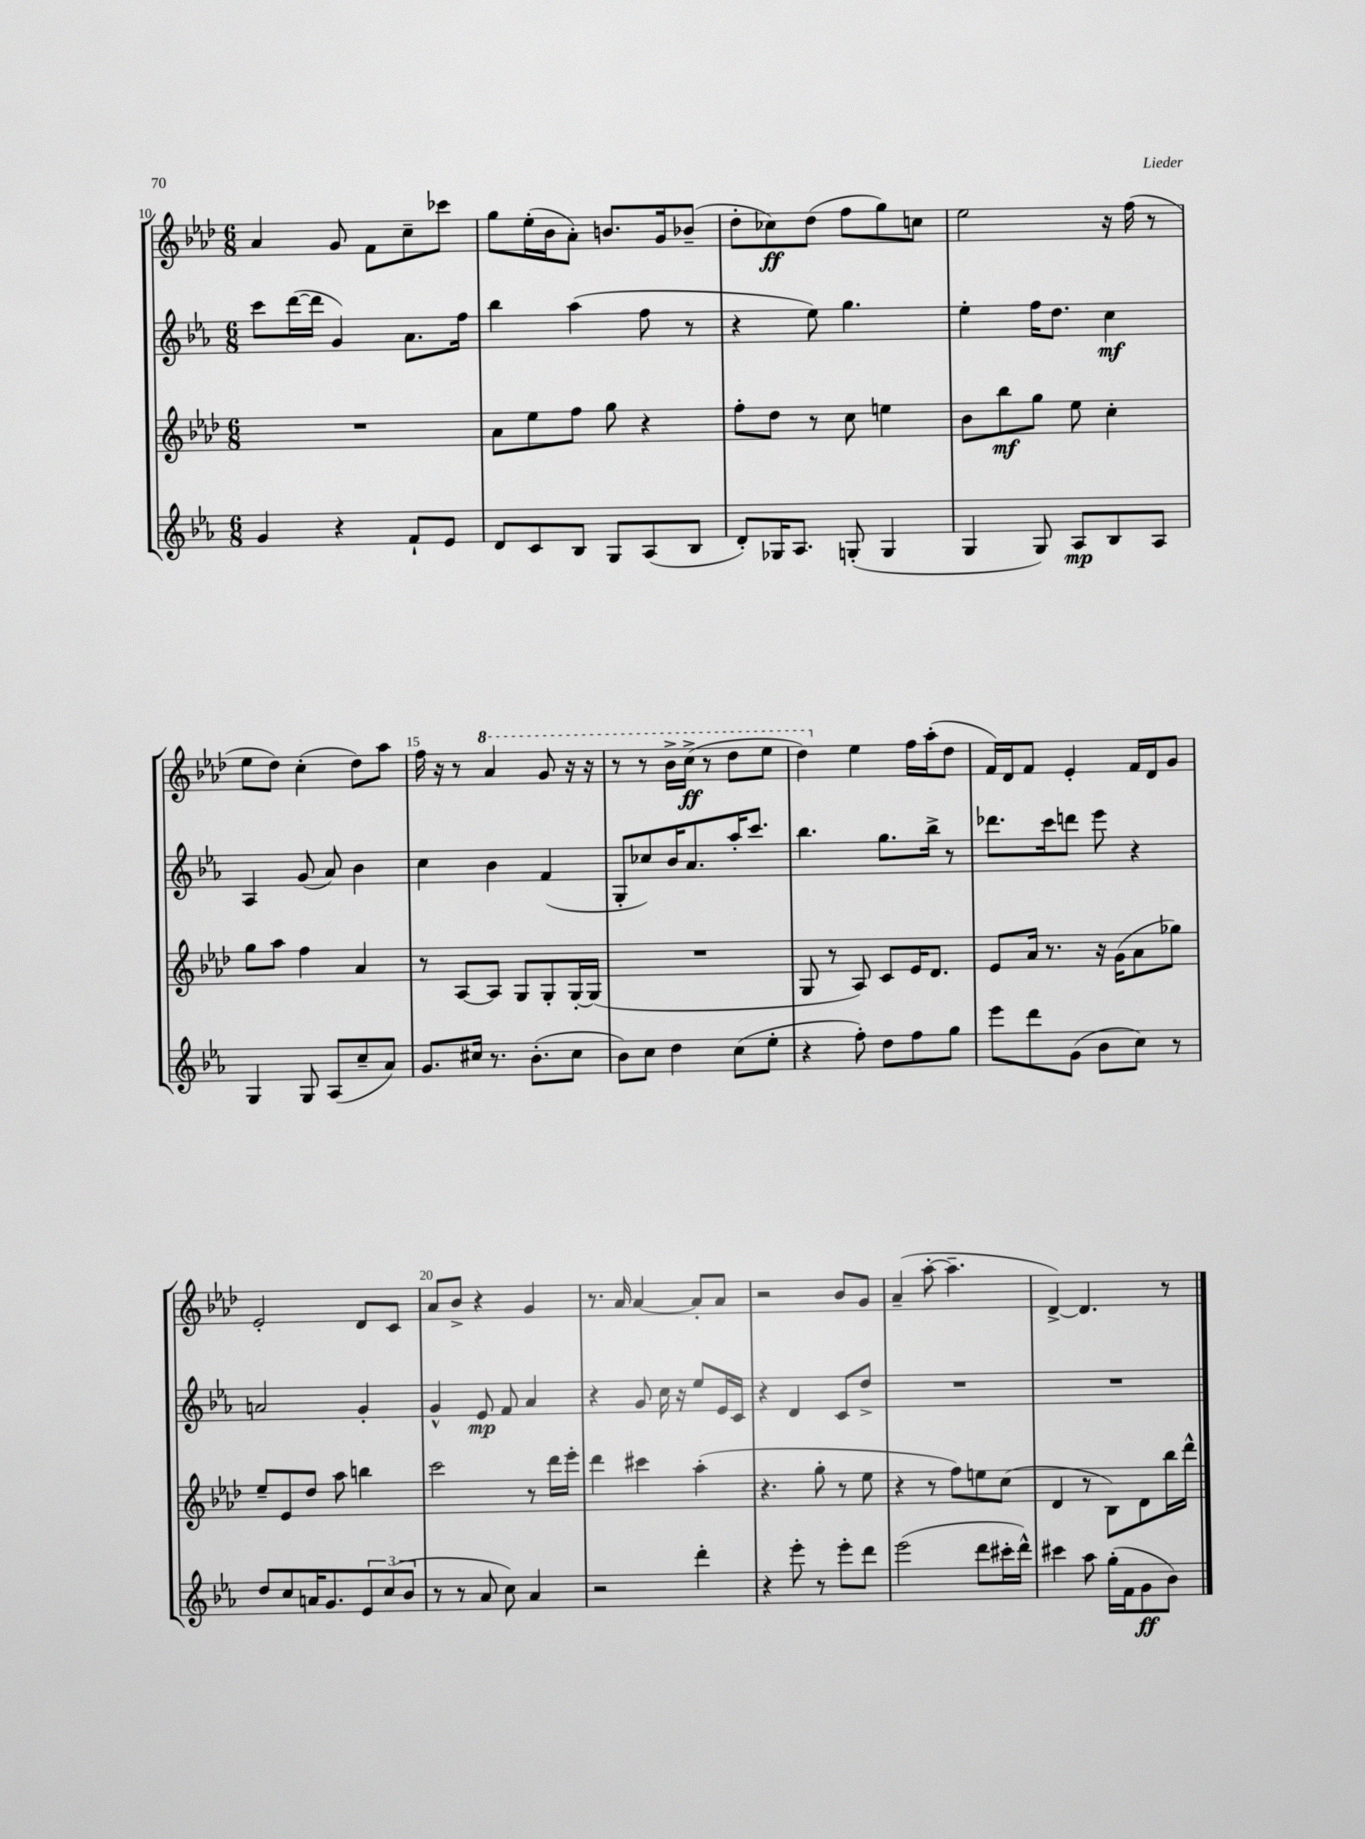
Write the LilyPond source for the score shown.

<<
\new StaffGroup <<
\new Staff = "s0" {
    \clef treble \key aes \major \numericTimeSignature \time 6/8
    aes'4 g'8 f'8 c''8-- ces'''8 |
    g''8 ees''16-.( bes'16 aes'8-.) b'8. g'16 bes'8--( |
    des''8-. ces''8\ff) des''8( f''8 g''8) c''8 |
    ees''2 r16 f''16( r8 |
    ees''8 des''8) c''4-.( des''8) aes''8 |
    f''16 r16 r8 \ottava #1 aes''4 g''8 r16 r16 |
    r8 r8 bes''16-> c'''16->\ff( r8 des'''8 ees'''8 |
    des'''4) \ottava #0 ees''4 f''16 aes''16-.( des''8 |
    f'16) des'16 f'8 ees'4-. f'16 des'16 g'8 |
    ees'2-. des'8 c'8 |
    aes'8 bes'8-> r4 g'4 |
    r8. aes'16 aes'4~ aes'8-. aes'8 |
    r2 bes'8 g'8 |
    aes'4--( aes''8~-. aes''4.-- |
    des'4~->) des'4. r8 \bar "|." |
}
\new Staff = "s1" {
    \clef treble \key ees \major \numericTimeSignature \time 6/8
    c'''8 d'''16~( d'''16 g'4) aes'8. f''16 |
    bes''4 aes''4( f''8 r8 |
    r4 ees''8) g''4. |
    ees''4-. f''16 d''8. c''4\mf |
    aes4 g'8( aes'8) bes'4 |
    c''4 bes'4 f'4( |
    g8-. ces''8) bes'16 aes'8. aes''16-. c'''8. |
    bes''4. g''8. bes''16-> r8 |
    des'''8. c'''16 d'''8 ees'''8 r4 |
    a'2 g'4-. |
    g'4-^ ees'8\mp f'8 aes'4 |
    r4 g'8 c''16 r16 ees''8 ees'16 c'16 |
    r4 d'4 c'8 d''8-> |
    R2. |
    R2. \bar "|." |
}
\new Staff = "s2" {
    \clef treble \key aes \major \numericTimeSignature \time 6/8
    R2. |
    aes'8 ees''8 f''8 g''8 r4 |
    f''8-. des''8 r8 c''8 e''4 |
    bes'8 bes''8\mf g''8 ees''8 c''4-. |
    g''8 aes''8 f''4 aes'4 |
    r8 aes8~ aes8 g8 g8-. g16~-. g16( |
    R2. |
    g8 r8 aes8) c'8 ees'16 des'8. |
    ees'8 aes'16 r8. r16 g'16( aes'8 ges''8) |
    ees''8-- ees'8 des''8 aes''8 b''4 |
    c'''2 r8 des'''16 ees'''16-. |
    des'''4 cis'''4 aes''4-.( |
    r4. g''8-. r8 ees''8 |
    r4 r8 f''8) e''8 c''8( |
    des'4 r8 bes8) des'8 bes''16 des'''16-^ \bar "|." |
}
\new Staff = "s3" {
    \clef treble \key ees \major \numericTimeSignature \time 6/8
    g'4 r4 f'8-! ees'8 |
    d'8 c'8 bes8 g8 aes8( bes8 |
    d'8-.) ges16 aes8. g8-.( g4 |
    g4 g8) aes8\mp bes8 aes8 |
    g4 g8 aes8( c''8-- aes'8) |
    g'8. cis''16 r8. bes'8.-.( cis''8 |
    bes'8) c''8 d''4 c''8( ees''8-. |
    r4 f''8-.) d''8 f''8 g''8 |
    ees'''8 d'''8 g'8( bes'8 c''8) r8 |
    d''8 c''8 a'16 g'8. \tuplet 3/2 { ees'8 c''8( bes'8 } |
    r8 r8 aes'8 c''8) aes'4 |
    r2 d'''4-. |
    r4 ees'''8-. r8 ees'''8-. d'''8 |
    ees'''2( d'''8 cis'''16-. d'''16-^) |
    cis'''4 aes''8 g''16-.( f'16 g'8\ff bes'8) \bar "|." |
}
>>
>>
\layout { \context { \Score currentBarNumber = #10 \override BarNumber.break-visibility = ##(#f #t #t) barNumberVisibility = #(every-nth-bar-number-visible 5) } }
